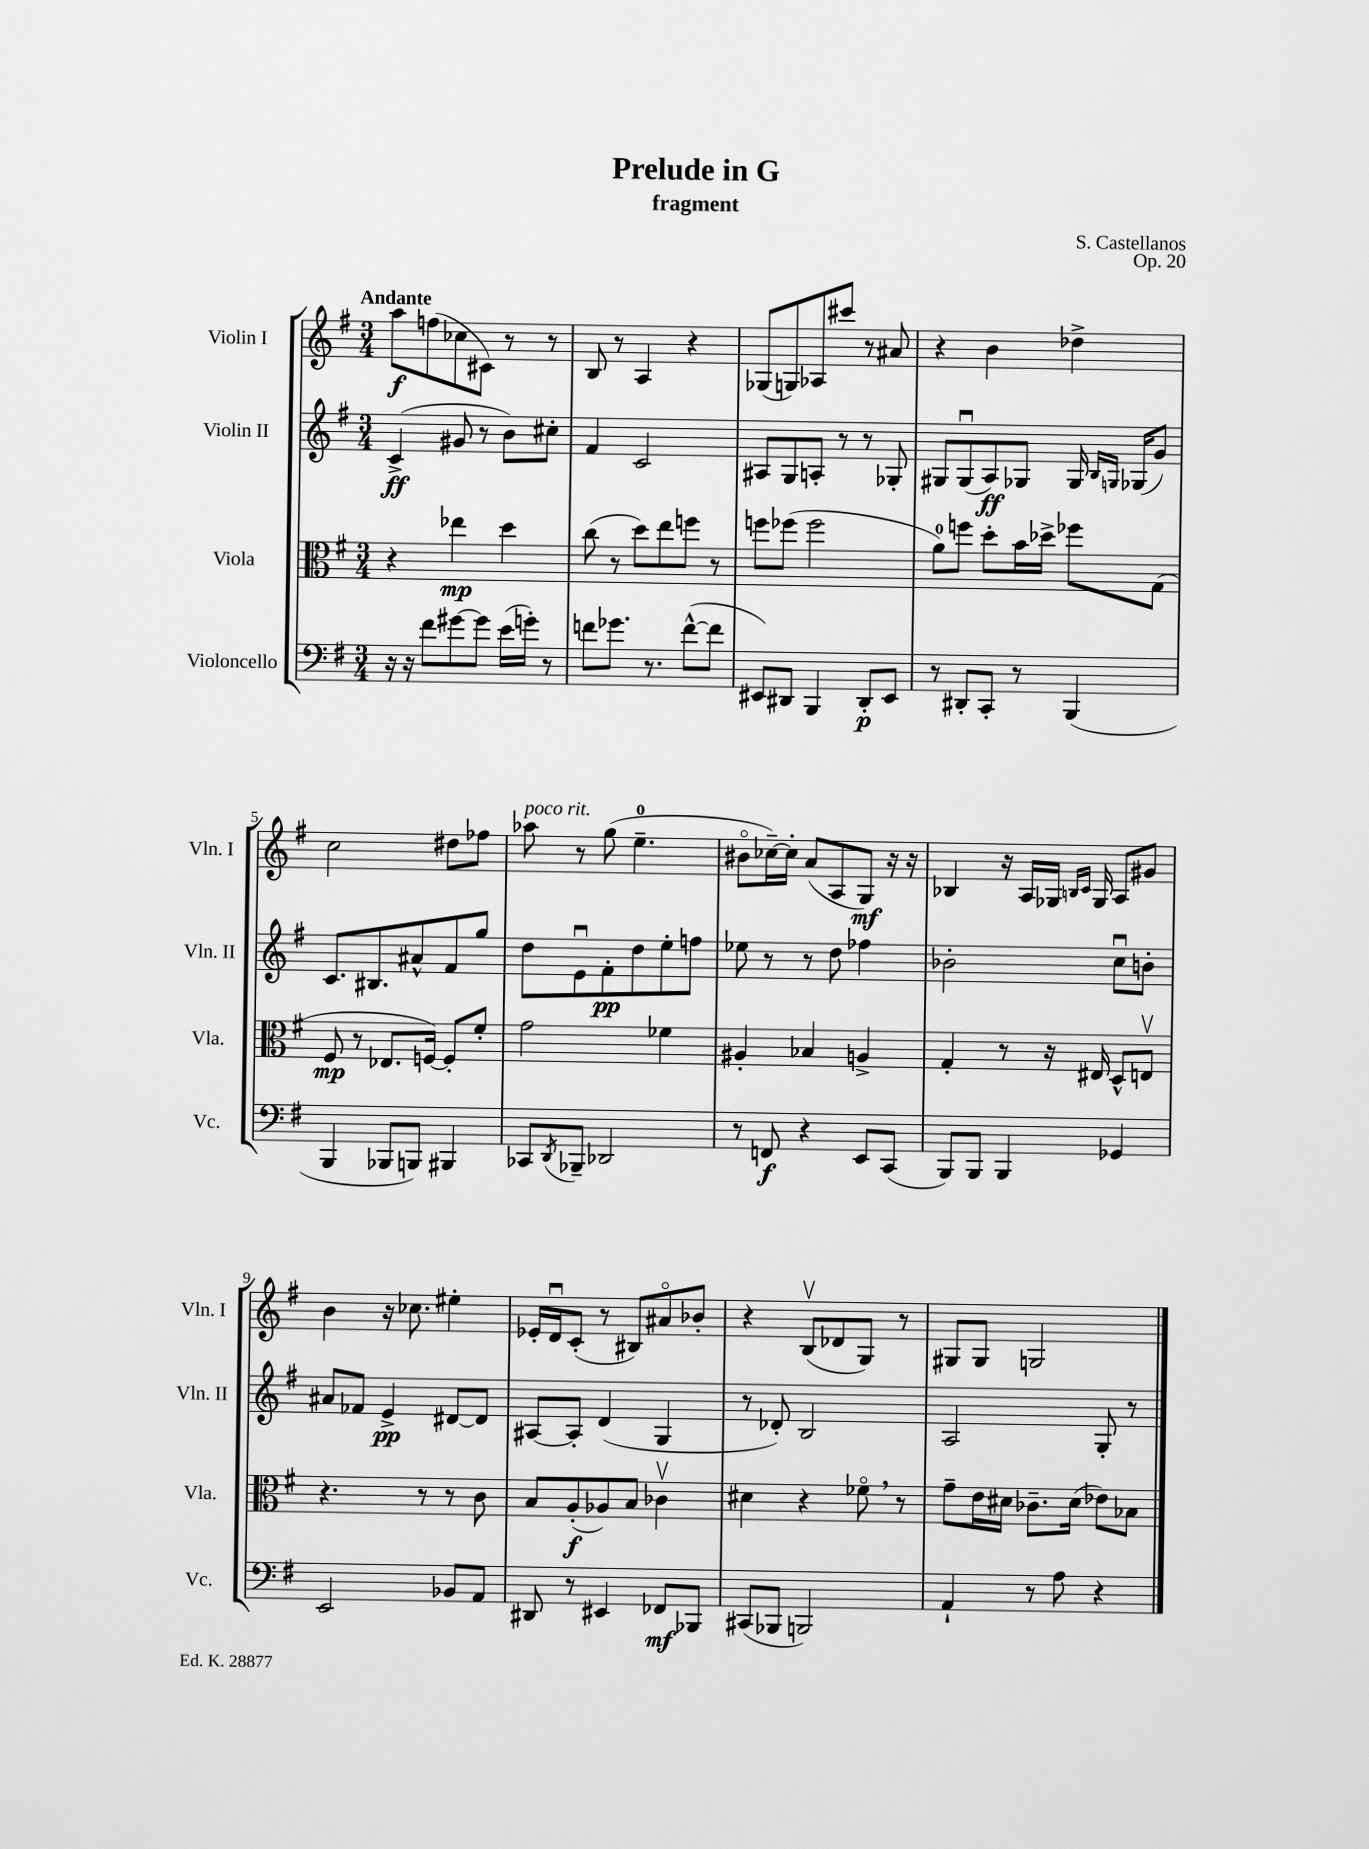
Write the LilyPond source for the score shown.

\header { title = "Prelude in G" composer = "S. Castellanos" subtitle = "fragment" opus = "Op. 20" }
<<
\new StaffGroup <<
\new Staff = "s0" \with { instrumentName = "Violin I" shortInstrumentName = "Vln. I" } {
    \clef treble \key g \major \numericTimeSignature \time 3/4 \tempo "Andante"
    a''8\f f''8( ces''8 cis'8) r8 r8 |
    b8 r8 a4 r4 |
    ges8( g8) aes8 cis'''8 r8 ais'8 |
    r4 b'4 des''4-> |
    c''2 dis''8 fes''8 |
    aes''8^\markup { \italic "poco rit." } r8 g''8( e''4.-0-- |
    bis'8\flageolet ces''16~--) ces''16-. a'8( a8 g8\mf) r16 r16 |
    bes4 r16 a16 ges16 \grace { b16 c'16 } ges16 a8 gis'8 |
    b'4 r16 ces''8. eis''4-. |
    ees'16-. d'16\downbow c'8-.( r8 bis8) ais'8\flageolet bes'8-. |
    r4 b8\upbow( des'8 g8) r8 |
    gis8 gis8 g2 \bar "|." |
}
\new Staff = "s1" \with { instrumentName = "Violin II" shortInstrumentName = "Vln. II" } {
    \clef treble \key g \major \numericTimeSignature \time 3/4
    c'4->\ff( gis'8 r8 b'8) cis''8-. |
    fis'4 c'2 |
    ais8 g8 a8-. r8 r8 ges8-. |
    gis8 gis8\downbow( a8\ff) ges8 ges16 \grace { b16 g16 } ges16( g'8) |
    c'8. bis8. ais'8-^ fis'8 g''8 |
    d''8 e'8\downbow fis'8-.\pp d''8 e''8-. f''8 |
    ees''8 r8 r8 d''8 fes''4 |
    bes'2-. c''8\downbow b'8-. |
    ais'8 fes'8 e'4->\pp dis'8~ dis'8 |
    ais8~ ais8-. d'4( g4 |
    r8 des'8-.) b2 |
    a2 g8-. r8 \bar "|." |
}
\new Staff = "s2" \with { instrumentName = "Viola" shortInstrumentName = "Vla." } {
    \clef alto \key g \major \numericTimeSignature \time 3/4
    r4 ees''4\mp d''4 |
    c''8( r8 d''8) e''8 f''8 r8 |
    f''8 fes''8( fes''2 |
    a'8-0) f''8 d''8-. b'16 des''16-> fes''8 g8( |
    fis8\mp r8 ees8. f16~) f8-. fis'8-. |
    g'2 fes'4 |
    ais4-. bes4 a4-> |
    g4-. r8 r16 eis16 d8-^ e8\upbow |
    r4. r8 r8 c'8 |
    b8 a8-.\f( aes8) b8 ces'4\upbow |
    dis'4 r4 fes'8\flageolet \breathe r8 |
    g'8-- e'16 dis'16 ces'8.-- dis'16( ees'8) bes8 \bar "|." |
}
\new Staff = "s3" \with { instrumentName = "Violoncello" shortInstrumentName = "Vc." } {
    \clef bass \key g \major \numericTimeSignature \time 3/4
    r16 r16 fis'8 gis'8~ gis'8 e'16( g'16-.) r8 |
    f'8 ges'8. r8. f'8~-^( f'8 |
    eis,8) dis,8 b,,4 dis,8-.\p eis,8 |
    r8 dis,8-. c,8-. r8 b,,4( |
    b,,4 bes,,8 b,,8) bis,,4 |
    ces,8 \acciaccatura { d,8 } bes,,8-- des,2 |
    r8 f,8\f r4 e,8 c,8( |
    b,,8) b,,8 b,,4 ges,4 |
    e,2 bes,8 a,8 |
    dis,8 r8 eis,4 fes,8\mf bes,,8 |
    cis,8( bes,,8 b,,2) |
    a,4-! r8 a8 r4 \bar "|." |
}
>>
>>
